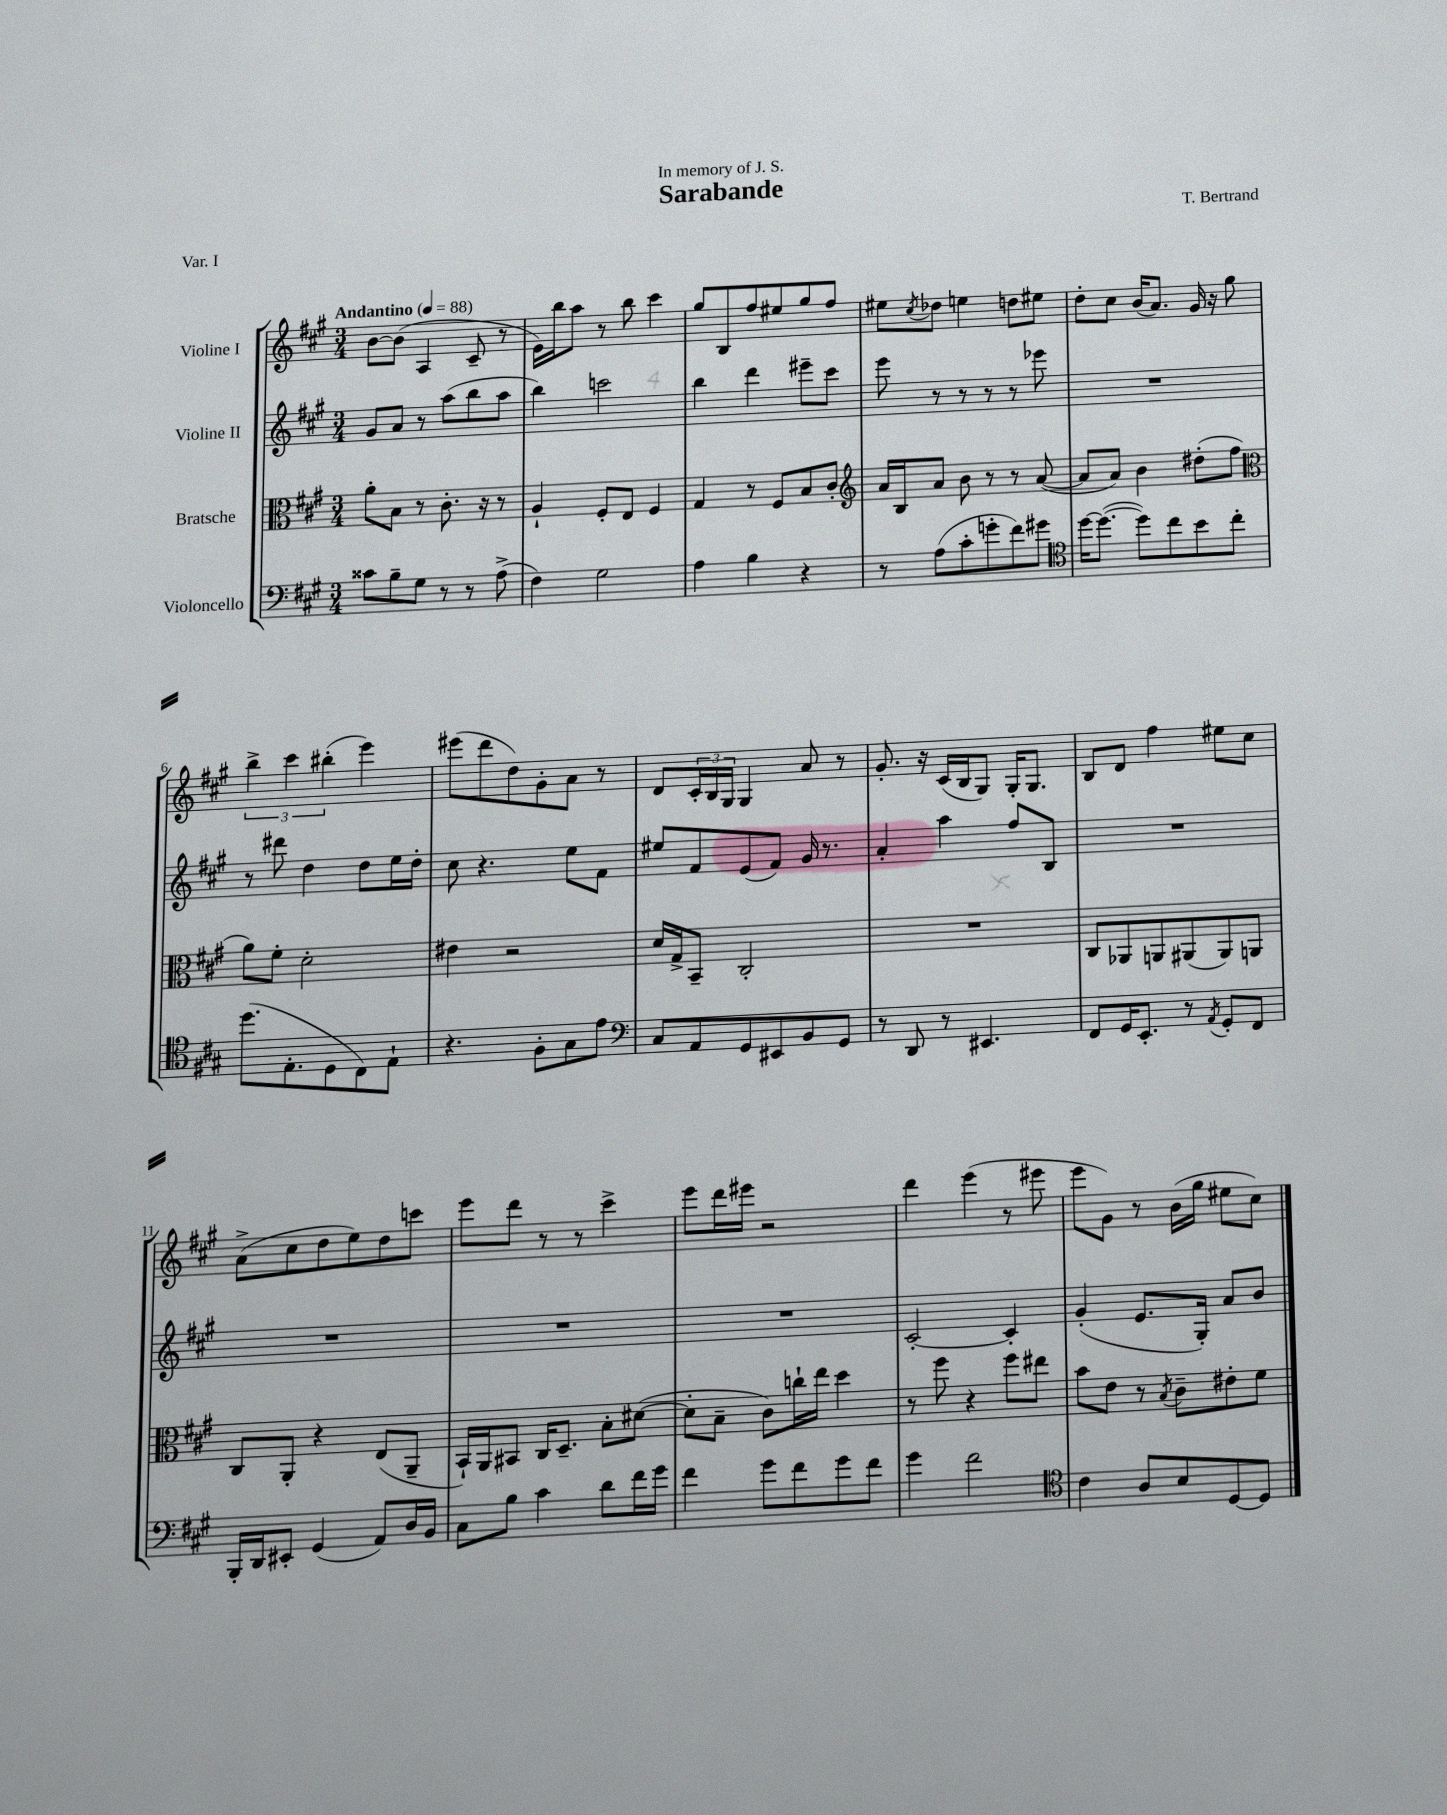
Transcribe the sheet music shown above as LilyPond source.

\header { title = "Sarabande" composer = "T. Bertrand" dedication = "In memory of J. S." piece = "Var. I" }
<<
\new StaffGroup <<
\new Staff = "s0" \with { instrumentName = "Violine I" } {
    \clef treble \key a \major \numericTimeSignature \time 3/4 \tempo "Andantino" 4 = 88
    b'8~ b'8( a4 cis'8-- r8 |
    e'16) b''16 a''8 r8 b''8 cis'''4 |
    gis''8 b8 fis''8 eis''8 gis''8 fis''8 |
    eis''8 \acciaccatura { cis''8 } des''8 e''4 d''8 eis''8 |
    d''8-. cis''8 b'16( a'8.) gis'16 r16 gis''8 |
    \tuplet 3/2 { b''4-> cis'''4 bis''4-.( } e'''4) |
    eis'''8( d'''8 d''8) gis'8-. a'8 r8 |
    d'8 \tuplet 3/2 { cis'16-. b16 gis16 } gis4 a'8 r8 |
    gis'8.-. r16 cis'16( b16 gis8) gis16-. gis8. |
    b8 d'8 fis''4 eis''8 cis''8 |
    a'8->( cis''8 d''8 e''8) d''8 c'''8 |
    e'''8 d'''8 r8 r8 cis'''4-> |
    e'''8 d'''16 eis'''16 r2 |
    d'''4 e'''4( r8 eis'''8 |
    e'''8 gis'8) r8 b'16( gis''16 eis''8 cis''8) \bar "|." |
}
\new Staff = "s1" \with { instrumentName = "Violine II" } {
    \clef treble \key a \major \numericTimeSignature \time 3/4
    gis'8 a'8 r8 a''8( b''8 a''8 |
    b''4) c'''2 |
    b''4 d'''4 eis'''8-- cis'''8 |
    e'''8 r8 r8 r8 r8 ees'''8 |
    R2. |
    r8 dis'''8 d''4 d''8 e''16 d''16-. |
    cis''8 r4. e''8 fis'8 |
    eis''8 fis'8 e'8( fis'8) gis'16 r8. |
    a'4-. a''4 fis''8 b8 |
    R2. |
    R2. |
    R2. |
    R2. |
    cis'2~-. cis'4-. |
    gis'4-.( e'8. gis16-.) a'8 b'8 \bar "|." |
}
\new Staff = "s2" \with { instrumentName = "Bratsche" } {
    \clef alto \key a \major \numericTimeSignature \time 3/4
    a'8-. b8 r8 cis'8.-. r16 r8 |
    a4-! fis8-. e8 fis4 |
    gis4 r8 fis8 b8 cis'8-. |
    \clef treble a'16 b16 a'8 b'8 r8 r8 a'8~( |
    a'8 a'8) b'4 dis''8-.( fis''8 |
    \clef alto a'8) fis'8-. d'2-. |
    eis'4 r2 |
    d'16 gis16-> b,8-- cis2-. |
    R2. |
    cis8 aes,8 a,8 ais,8( ais,8) a,8 |
    cis8 a,8-. r4 e8( a,8-- |
    b,16-!) a,16 bis,8 cis16 d8.-- b8-. dis'8~( |
    dis'8-. b8-- cis'8) c''16-! e''16 d''4 |
    r8 fis''8 r4 fis''8 eis''8 |
    b'8 e'8 r8 \acciaccatura { b8 } cis'8-- eis'8-. fis'8 \bar "|." |
}
\new Staff = "s3" \with { instrumentName = "Violoncello" } {
    \clef bass \key a \major \numericTimeSignature \time 3/4
    cisis'8 b8-- gis8 r8 r8 a8->( |
    fis4) gis2 |
    a4 b4 r4 |
    r8 a8( cis'8-. g'8-. fis'8) gis'8 |
    \clef tenor d''16~ d''8.~( d''8) cis''8 b'8 cis''8-. |
    d''8.( e8.-. d8 cis8) e8-! |
    r4. fis8-. gis8 e'8 |
    \clef bass cis8 a,8 gis,8 eis,8 b,8 gis,8 |
    r8 d,8 r8 eis,4. |
    fis,8 gis,16 e,8.-. r8 \acciaccatura { a,8 } gis,8-. fis,8 |
    b,,16-. d,16 eis,8-. gis,4( a,8) d16 b,16 |
    cis8 b8 cis'4 d'8 fis'16 gis'16 |
    fis'4 gis'8 fis'8 gis'8 fis'8 |
    gis'4 fis'2 |
    \clef tenor cis'4 a8 b8 d8~ d8 \bar "|." |
}
>>
>>
